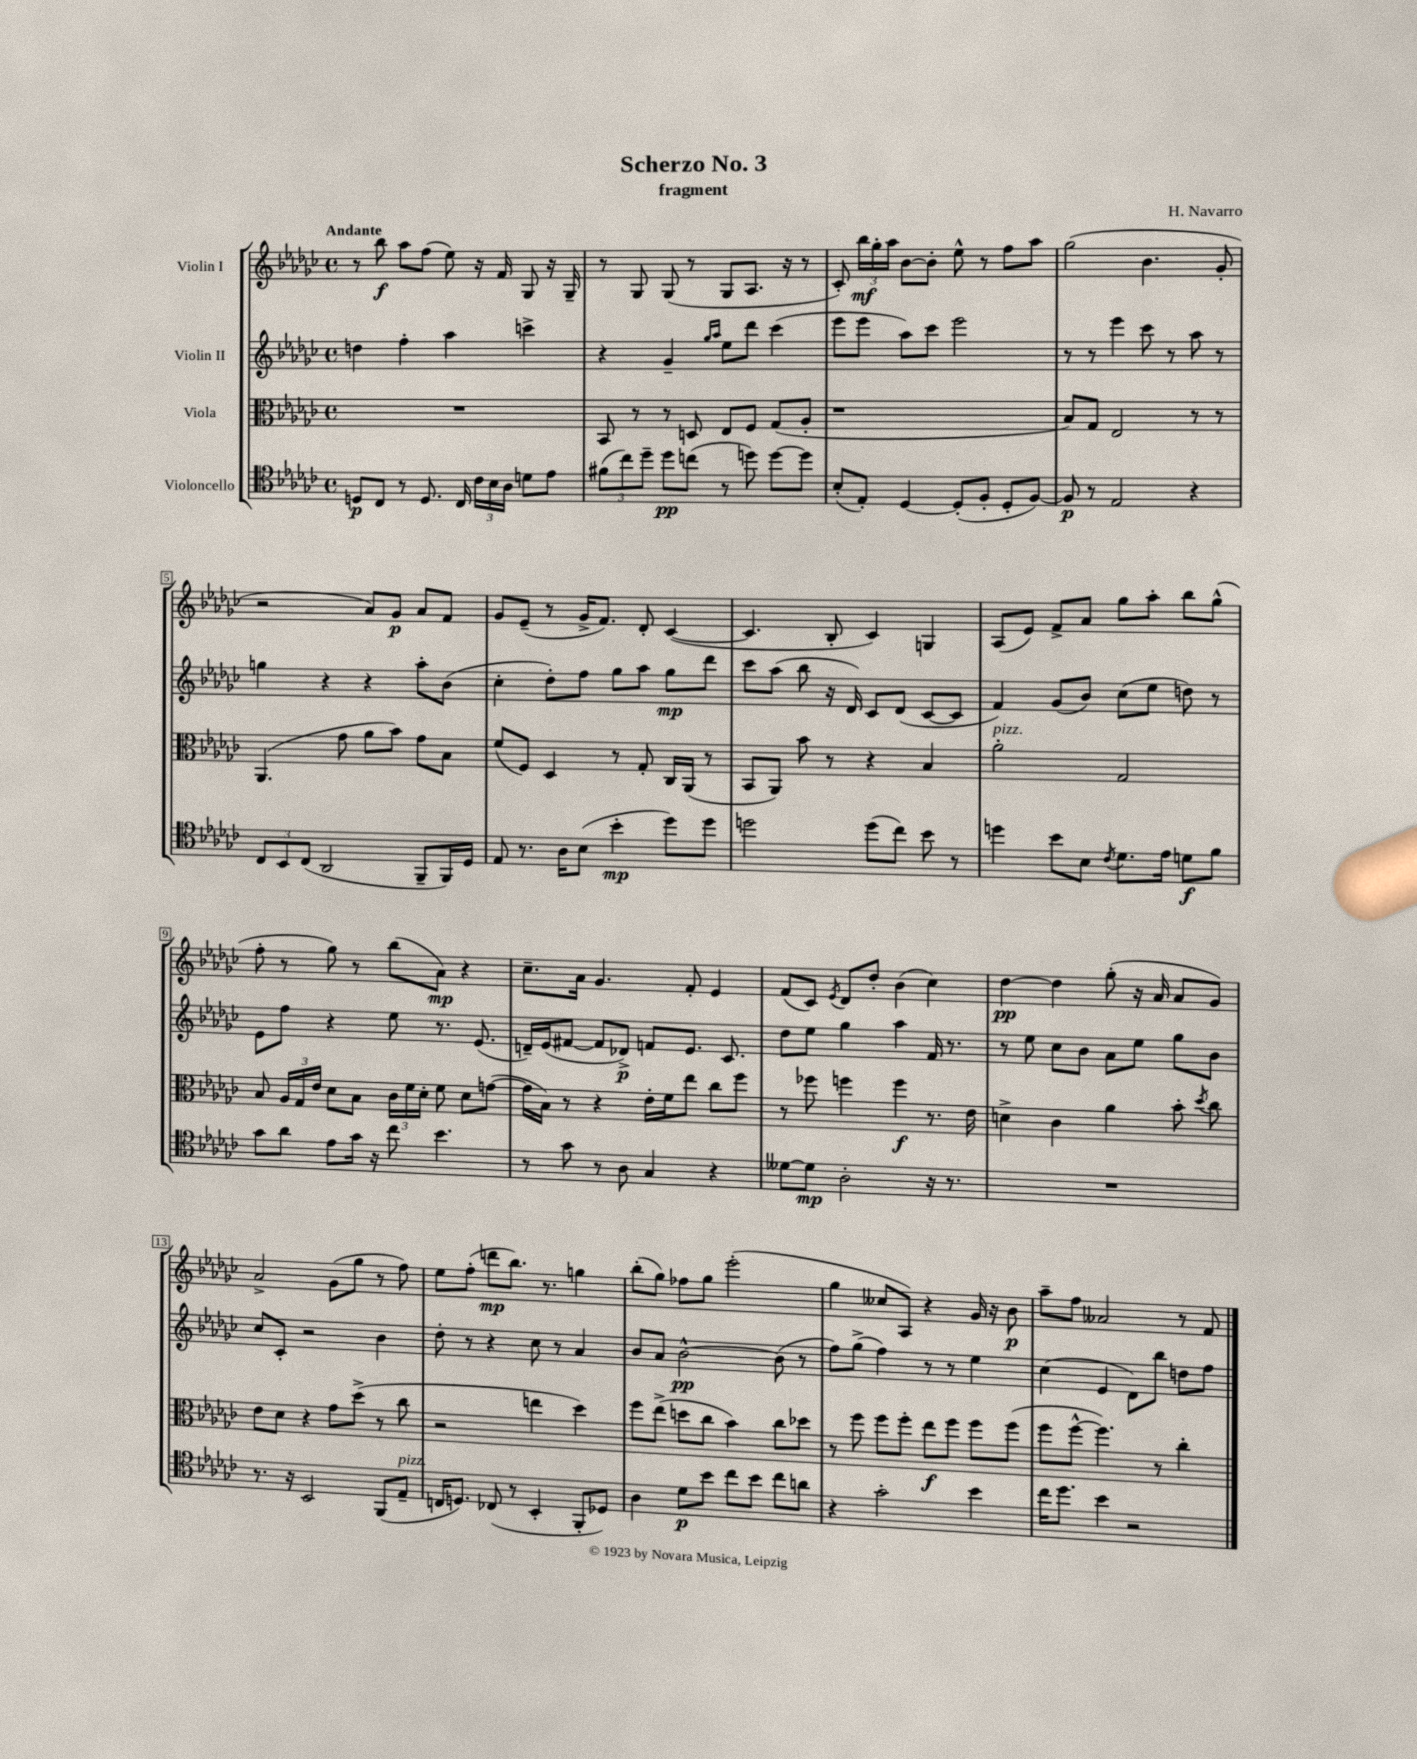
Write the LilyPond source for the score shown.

\header { title = "Scherzo No. 3" composer = "H. Navarro" subtitle = "fragment" }
<<
\new StaffGroup <<
\new Staff = "s0" \with { instrumentName = "Violin I" } {
    \clef treble \key ges \major \defaultTimeSignature \time 4/4 \tempo "Andante"
    \autoBeamOff r8 bes''8\f aes''8[ f''8]( ees''8) r16 f'16 ges8 r16 ges16-- |
    r8 ges8 ges8( r8 ges8[ aes8.] r16 r8 |
    ces'8-.) \tuplet 3/2 { bes''16[\mf ges''16-. aes''16] } bes'8[~ bes'8]-. ees''8-^ r8 f''8[ aes''8] |
    ges''2( bes'4. ges'8-. |
    r2 aes'8[) ges'8]\p aes'8[ f'8] |
    ges'8[ ees'8]--( r8 ges'16[-> f'8.]) des'8-. ces'4~( |
    ces'4. bes8-. ces'4) g4 |
    aes8[( ees'8]) f'8[-> aes'8] ges''8[ aes''8]-. bes''8[ ges''8]-^( |
    f''8-. r8 ges''8) r8 bes''8[( aes'8]\mp) r4 |
    ces''8.[-- aes'16] ges'4. f'8-. ees'4 |
    f'8[( ces'8]) \acciaccatura { ees'8 } des'8[ des''8]-. bes'4( ces''4) |
    des''4~\pp des''4 ges''8-.( r16 aes'16 aes'8[ ges'8]) |
    aes'2-> ges'8[( ges''8] r8 f''8) |
    ees''8[ f''8]-.( d'''8[\mp bes''8.]) r8. g''4 |
    bes''8[-.( ges''8]) fes''8[ ges''8] ees'''2-.( |
    ges''4 ceses''8[ aes8]) r4 ges'16 r16 bes'8\p |
    aes''8[-- f''8] aeses'2 r8 f'8 \bar "|." |
}
\new Staff = "s1" \with { instrumentName = "Violin II" } {
    \clef treble \key ges \major \defaultTimeSignature \time 4/4
    \autoBeamOff d''4 f''4-. aes''4 c'''4-> |
    r4 ges'4-- \grace { ges''16[ aes''16] } ees''8[ des'''8] ces'''4( |
    ees'''8[ ees'''8] aes''8[) ces'''8] ees'''2 |
    r8 r8 ees'''4 ces'''8 r8 aes''8 r8 |
    g''4 r4 r4 aes''8[-. bes'8]( |
    ces''4-. des''8[-.) f''8] ges''8[ aes''8] ges''8[\mp des'''8] |
    ces'''8[ aes''8]( bes''8 r16 des'16) ces'8[ des'8]( ces'8[~ ces'8] |
    f'4) ges'8[( bes'8]) ces''8[( ees''8] d''8) r8 |
    ees'8[ f''8] r4 ees''8 r8. ees'8.( |
    d'16[--) ees'16( fis'8]~ fis'8[ des'8]->\p) f'8[ ees'8.] ces'8. |
    des''8[ ees''8] ges''4 aes''4 f'16 r8. |
    r8 ees''8 ces''8[ bes'8] aes'8[ ees''8] ges''8[ bes'8] |
    ces''8[ ces'8]-. r2 bes'4 |
    des''8-. r8 r4 ces''8 r8 aes'4 |
    bes'8[ aes'8] bes'2~-^\pp bes'8( r8 |
    f''8[) ges''8]->( f''4) r8 r8 ees''4 |
    ces''4( ees'4 des'8[) bes''8] d''8[ f''8] \bar "|." |
}
\new Staff = "s2" \with { instrumentName = "Viola" } {
    \clef alto \key ges \major \defaultTimeSignature \time 4/4
    \autoBeamOff R1 |
    bes,8 r8 r8 d8 ees8[ f8] ges8[( aes8]-. |
    r1 |
    bes8[) ges8] ees2 r8 r8 |
    aes,4.( ges'8 aes'8[ bes'8]) ges'8[ bes8] |
    f'8[( f8]) des4 r8 ges8-. ces16[ aes,16]( r8 |
    bes,8[ aes,8]) bes'8 r8 r4 bes4 |
    aes'2-.^\markup { \italic "pizz." } ges2 |
    bes8 \tuplet 3/2 { aes16[ ges16 ees'16] } des'8[ bes8] \tuplet 3/2 { ces'16[ f'16 des'16]-. } f'8 des'8[ g'8]~( |
    g'16[ bes16]) r8 r4 ees'16[-. f'16 ees''8] ces''8[ f''8] |
    r8 fes''8 f''4 f''4\f r8. ees'16 |
    d'4-> ces'4 aes'4 bes'8-. \acciaccatura { des''8 } ces''8 |
    ees'8[ des'8] r4 ges'8[ des''8]->( r8 ces''8 |
    r2 e''4 des''4) |
    f''8[ ees''8]->( d''8[ ces''8] bes'4) ces''8[ des''8] |
    r8 f''8 f''8[ f''8]-. ees''8[\f f''8] f''8[ f''8]( |
    f''8[ f''8]~-^ f''4.) r8 ces''4-. \bar "|." |
}
\new Staff = "s3" \with { instrumentName = "Violoncello" } {
    \clef tenor \key ges \major \defaultTimeSignature \time 4/4
    \autoBeamOff d8[\p ces8] r8 d8. ces16 \tuplet 3/2 { ces'16[ bes16 aes16] } d'8[ ees'8] |
    \tuplet 3/2 { fis'8[( ces''8) des''8]-- } des''8[\pp c''8]( r8 d''8) d''8[~ d''8] |
    bes8[-.( ees8]-.) des4~ des8[-.( f8]-. des8[-. f8]~) |
    f8\p r8 ees2 r4 |
    \tuplet 3/2 { ces8[ bes,8 ces8]( } aes,2 f,8[-- f,16) des16] |
    ees8 r8. aes16[ bes8]( bes'4-.\mp des''8[) des''8] |
    d''2 d''8[( ces''8]) bes'8 r8 |
    d''4 bes'8[ bes8] \acciaccatura { ces'8 } des'8.[ ees'16] d'8[\f f'8] |
    ges'8[ aes'8] ees'8[ ges'16] r16 ces''8 bes'4. |
    r8 ges'8 r8 aes8 ges4 r4 |
    deses'8[~ deses'8]\mp aes2-. r16 r8. |
    R1 |
    r8. r16 bes,2 f,8[( ees8]--^\markup { \italic "pizz." } |
    c16[ d8.]) ces8( r8 bes,4-. f,8[-. des8]) |
    aes4 des'8[\p bes'8] ces''8[ bes'8] ces''8[ a'8] |
    r4 ges'2-. bes'4 |
    ces''16[ des''8.] bes'4 r2 \bar "|." |
}
>>
>>
\layout { \context { \Score \override BarNumber.stencil = #(make-stencil-boxer 0.1 0.3 ly:text-interface::print) } }
